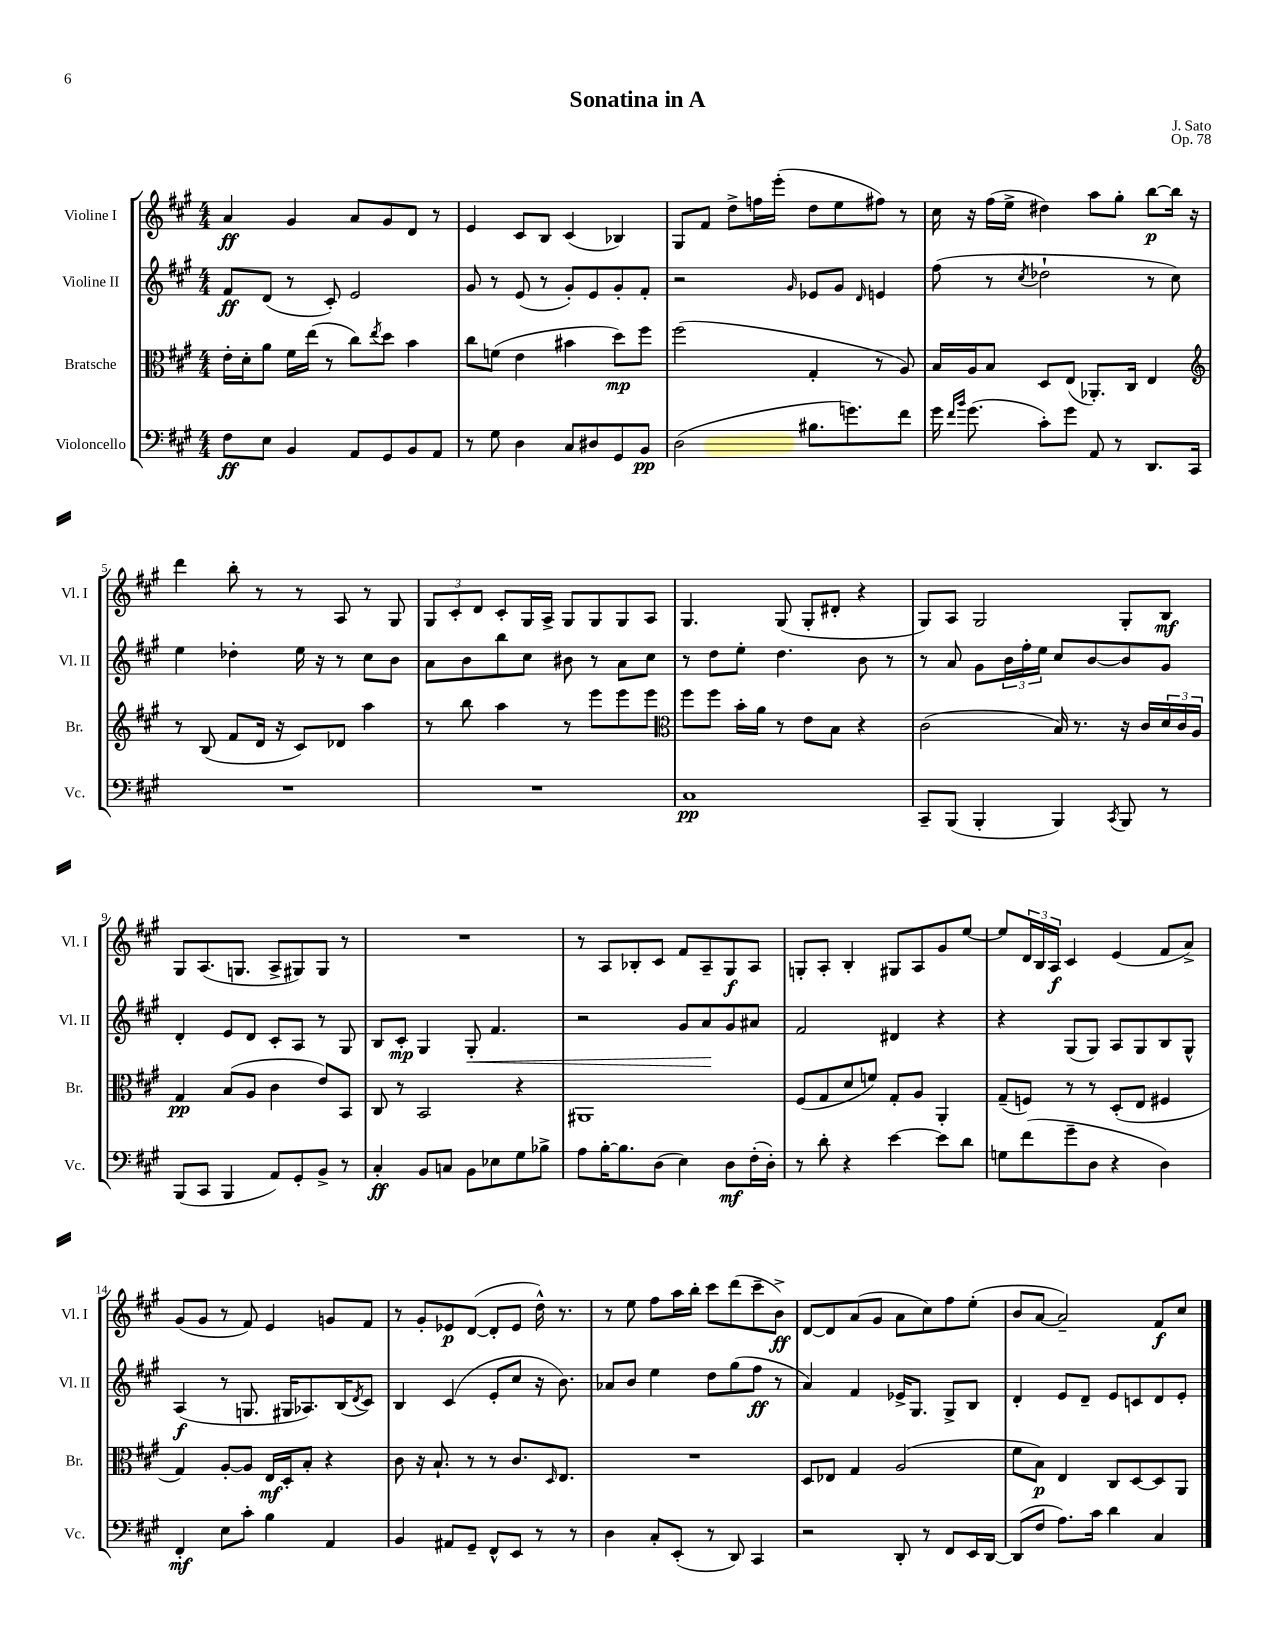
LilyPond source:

\header { title = "Sonatina in A" composer = "J. Sato" opus = "Op. 78" }
<<
\new StaffGroup <<
\new Staff = "s0" \with { instrumentName = "Violine I" shortInstrumentName = "Vl. I" } {
    \clef treble \key a \major \numericTimeSignature \time 4/4
    a'4\ff gis'4 a'8 gis'8 d'8 r8 |
    e'4 cis'8 b8 cis'4( bes4) |
    gis8 fis'8 d''8-> f''16 e'''16-.( d''8 e''8 fis''8) r8 |
    cis''16 r16 fis''16( e''16-> dis''4) a''8 gis''8-. b''8~\p b''16 r16 |
    d'''4 b''8-. r8 r8 a8 r8 gis8 |
    \tuplet 3/2 { gis8 cis'8-. d'8 } cis'8-. gis16 a16-> gis8 gis8 gis8 a8 |
    gis4. gis8( gis8-. dis'8-. r4 |
    gis8) a8 gis2 gis8-. b8\mf |
    gis8 a8.( g8. a8-> gis8) gis8 r8 |
    R1 |
    r8 a8 bes8-. cis'8 fis'8 a8-- gis8\f a8 |
    g8-. a8-. b4-. gis8 a8 gis'8 e''8~ |
    e''8 \tuplet 3/2 { d'16 b16 a16\f } cis'4 e'4( fis'8 a'8->) |
    gis'8( gis'8 r8 fis'8) e'4 g'8 fis'8 |
    r8 gis'8-. ees'8\p d'8~( d'8-. ees'8 d''16-^) r8. |
    r8 e''8 fis''8 a''16 b''16-. cis'''8 d'''8( cis'''8-- b'8->\ff) |
    d'8~ d'8 a'8( gis'8 a'8 cis''8) fis''8 e''8-.( |
    b'8 a'8~ a'2--) fis'8\f cis''8 \bar "|." |
}
\new Staff = "s1" \with { instrumentName = "Violine II" shortInstrumentName = "Vl. II" } {
    \clef treble \key a \major \numericTimeSignature \time 4/4
    fis'8\ff d'8( r8 cis'8-.) e'2 |
    gis'8 r8 e'8( r8 gis'8-.) e'8 gis'8-. fis'8-. |
    r2 \grace { gis'16 } ees'8 gis'8 \grace { d'16 } e'4 |
    fis''8( r8 \acciaccatura { cis''8 } des''2-! r8 cis''8) |
    e''4 des''4-. e''16 r16 r8 cis''8 b'8 |
    a'8 b'8 b''8 cis''8 bis'8 r8 a'8 cis''8 |
    r8 d''8 e''8-. d''4. b'8 r8 |
    r8 a'8 gis'8 \tuplet 3/2 { b'16 fis''16-. e''16 } cis''8 b'8~ b'8 gis'8 |
    d'4-. e'8 d'8 cis'8-. a8 r8 gis8 |
    b8 cis'8-.\mp gis4 gis8-.\< fis'4. |
    r2 gis'8 a'8\! gis'8 ais'8 |
    fis'2 dis'4 r4 |
    r4 gis8( gis8) a8 gis8 b8 gis8-^ |
    a4\f( r8 g8. gis16 aes8.) b16( \acciaccatura { d'8 } cis'8) |
    b4 cis'4( e'8-. cis''8 r16 b'8.) |
    aes'8 b'8 e''4 d''8 gis''8( fis''8\ff r8 |
    a'4) fis'4 ees'16-> gis8. gis8-> b8 |
    d'4-. e'8 d'8-- e'8 c'8 d'8 e'8-. \bar "|." |
}
\new Staff = "s2" \with { instrumentName = "Bratsche" shortInstrumentName = "Br." } {
    \clef alto \key a \major \numericTimeSignature \time 4/4
    e'16-. d'16-. a'8 fis'16 e''16( r8 cis''8) \acciaccatura { e''8 } d''8 b'4 |
    cis''8 f'8( e'4 bis'4 d''8\mp) fis''8 |
    fis''2( gis4-. r8 a8) |
    b16 a16 b8 d8 e8( aes,8.-.) cis16 e4 |
    \clef treble r8 b8( fis'8 d'16 r16 cis'8) des'8 a''4 |
    r8 b''8 a''4 r8 e'''8 e'''8 e'''8 |
    \clef alto fis''8 fis''8 b'16-. a'16 r8 e'8 b8 r4 |
    cis'2( b16) r8. r16 cis'16 \tuplet 3/2 { d'16 cis'16 a16 } |
    gis4\pp b8( a8 cis'4 e'8) b,8 |
    cis8 r8 b,2 r4 |
    ais,1 |
    fis8( gis8 d'8 f'8) gis8-. a8 a,4-. |
    gis8--( f8) r8 r8 d8-.( e8 fis4 |
    gis4) a8~-. a8 e16\mf d16-. b8-. r4 |
    cis'8 r16 b8.-! r8 r8 cis'8. \grace { d16 } e8. |
    R1 |
    d8 ees8 gis4 a2( |
    fis'8 b8\p) e4 cis8 d8~ d8 a,8 \bar "|." |
}
\new Staff = "s3" \with { instrumentName = "Violoncello" shortInstrumentName = "Vc." } {
    \clef bass \key a \major \numericTimeSignature \time 4/4
    fis8\ff e8 b,4 a,8 gis,8 b,8 a,8 |
    r8 gis8 d4 cis8 dis8 gis,8 b,8\pp |
    d2( bis8. g'8.) fis'8 |
    gis'16 \grace { fis'16 b'16 } gis'8.( cis'8-.) gis'8 a,8 r8 d,8. cis,16 |
    R1 |
    R1 |
    cis1\pp |
    cis,8-- b,,8( b,,4-. b,,4) \acciaccatura { cis,8 } b,,8 r8 |
    b,,8( cis,8 b,,4 a,8) gis,8-. b,8-> r8 |
    cis4-.\ff b,8 c8 b,8 ees8 gis8 bes8-> |
    a8 b16~-. b8. d8( e4) d8\mf fis16-.( d16-.) |
    r8 d'8-. r4 e'4~ e'8 d'8 |
    g8 fis'8( gis'8-- d8 r4 d4) |
    fis,4-.\mf e8 cis'8-. b4 a,4 |
    b,4 ais,8 gis,8-- fis,8-^ e,8 r8 r8 |
    d4 cis8-. e,8-.( r8 d,8) cis,4 |
    r2 d,8-. r8 fis,8 e,16 d,16~ |
    d,8( fis8 a8.) cis'16 d'4 cis4 \bar "|." |
}
>>
>>
